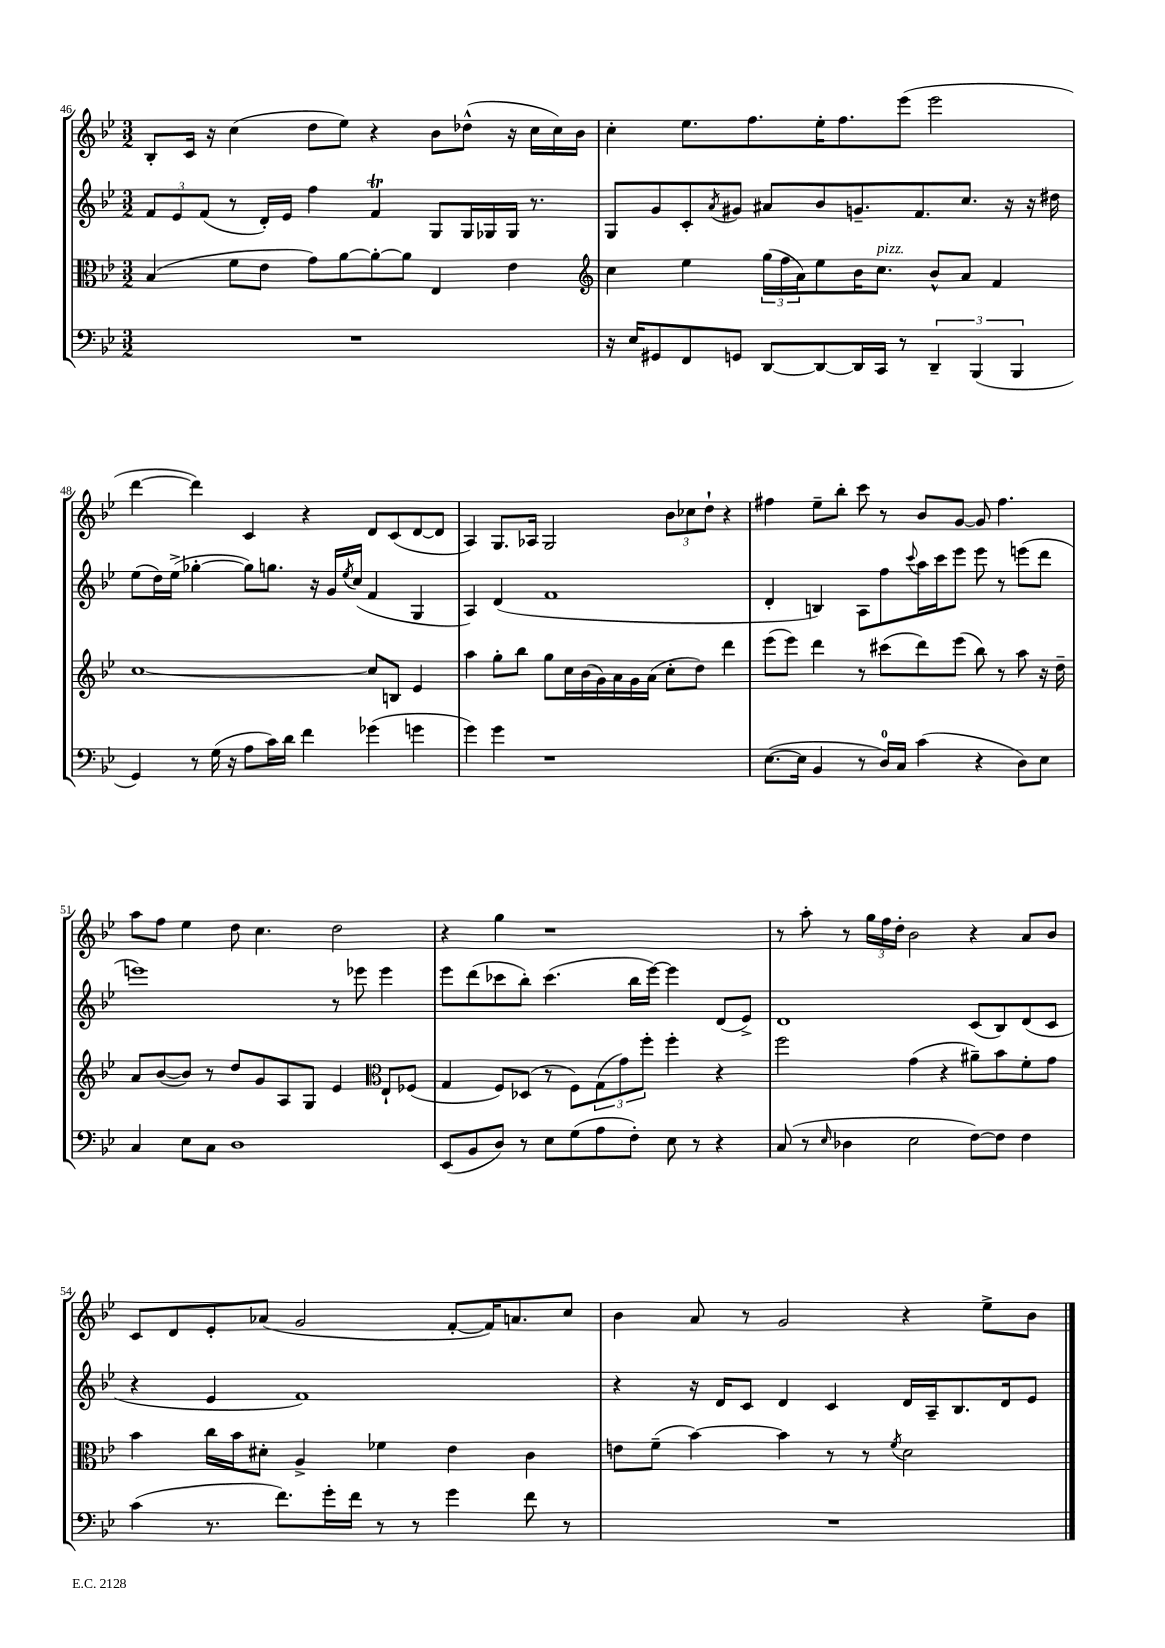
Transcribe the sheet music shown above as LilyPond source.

<<
\new StaffGroup <<
\new Staff = "s0" {
    \clef treble \key bes \major \numericTimeSignature \time 3/2
    bes8-. c'16 r16 c''4( d''8 ees''8) r4 bes'8 des''8-^( r16 c''16 c''16) bes'16 |
    c''4-. ees''8. f''8. ees''16-. f''8. ees'''8( ees'''2 |
    d'''4~ d'''4) c'4 r4 d'8 c'8( d'8~ d'8 |
    a4) g8. aes16 g2 \tuplet 3/2 { bes'8 ces''8 d''8-! } r4 |
    fis''4 ees''8-- bes''8-. c'''8 r8 bes'8 g'8~ g'8 fis''4. |
    a''8 f''8 ees''4 d''8 c''4. d''2 |
    r4 g''4 r1 |
    r8 a''8-. r8 \tuplet 3/2 { g''16 f''16 d''16-. } bes'2 r4 a'8 bes'8 |
    c'8 d'8 ees'8-. aes'8( g'2 f'8~-. f'16) a'8. c''8 |
    bes'4 a'8 r8 g'2 r4 ees''8-> bes'8 \bar "|." |
}
\new Staff = "s1" {
    \clef treble \key bes \major \numericTimeSignature \time 3/2
    \tuplet 3/2 { f'8 ees'8 f'8( } r8 d'16-.) ees'16 f''4 f'4\trill g8 g16 ges16 ges16 r8. |
    g8 g'8 c'8-. \acciaccatura { a'8 } gis'8 ais'8 bes'8 g'8.-- f'8. c''8. r16 r16 dis''16 |
    ees''8( d''16) ees''16->( ges''4~-. ges''8) g''8. r16 g'16 \acciaccatura { ees''8 } c''16( f'4 g4 |
    a4) d'4( f'1 |
    d'4-. b4) a8 f''8 \appoggiatura { c'''8 } a''16 c'''16 ees'''8 ees'''8 r8 e'''8( d'''8 |
    e'''1) r8 ees'''8 ees'''4 |
    ees'''8 d'''8( ces'''8 bes''8-.) ces'''4.( bes''16 ees'''16~) ees'''4 d'8( ees'8->) |
    d'1 c'8( bes8) d'8( c'8 |
    r4 ees'4 f'1) |
    r4 r16 d'16 c'8 d'4 c'4 d'16 a16-- bes8. d'16 ees'8 \bar "|." |
}
\new Staff = "s2" {
    \clef alto \key bes \major \numericTimeSignature \time 3/2
    bes4( f'8 ees'8 g'8) a'8~ a'8~-. a'8 ees4 ees'4 |
    \clef treble c''4 ees''4 \tuplet 3/2 { g''16( f''16 a'16) } ees''8 bes'16 c''8.^\markup { \italic "pizz." } bes'8-^ a'8 f'4 |
    c''1~ c''8 b8 ees'4 |
    a''4 g''8-. bes''8 g''8 c''16 bes'16( g'16) a'16 g'16 a'16( c''8-. d''8) d'''4 |
    ees'''8( ees'''8) d'''4 r8 cis'''8( d'''8) ees'''8( bes''8) r8 a''8 r16 d''16-- |
    a'8 bes'8~( bes'8) r8 d''8 g'8 a8 g8 ees'4 \clef alto ees8-! fes8( |
    g4 f8) des8( r8 f8) \tuplet 3/2 { g8( g'8) f''8-. } f''4-. r4 |
    f''2 g'4( r4 ais'8--) bes'8 f'8-. g'8 |
    bes'4 c''16 bes'16 dis'8-. a4-> fes'4 ees'4 c'4 |
    e'8 f'8--( bes'4~) bes'4 r8 r8 \acciaccatura { f'8 } d'2 \bar "|." |
}
\new Staff = "s3" {
    \clef bass \key bes \major \numericTimeSignature \time 3/2
    R1. |
    r16 ees16 gis,8 f,8 g,8 d,8~ d,8~ d,16 c,16 r8 \tuplet 3/2 { d,4-- bes,,4( bes,,4 } |
    g,4) r8 g16( r16 a8 c'16) d'16 f'4 ges'4( g'4 |
    g'4) g'4 r1 |
    ees8.~( ees16 bes,4 r8 d16-0) c16 c'4( r4 d8) ees8 |
    c4 ees8 c8 d1 |
    ees,8( bes,8 d8) r8 ees8 g8( a8 f8-.) ees8 r8 r4 |
    c8( r8 \grace { ees16 } des4 ees2 f8~) f8 f4 |
    c'4( r8. f'8.) g'16-. f'16 r8 r8 g'4 f'8 r8 |
    R1. \bar "|." |
}
>>
>>
\layout { \context { \Score currentBarNumber = #46 } }
